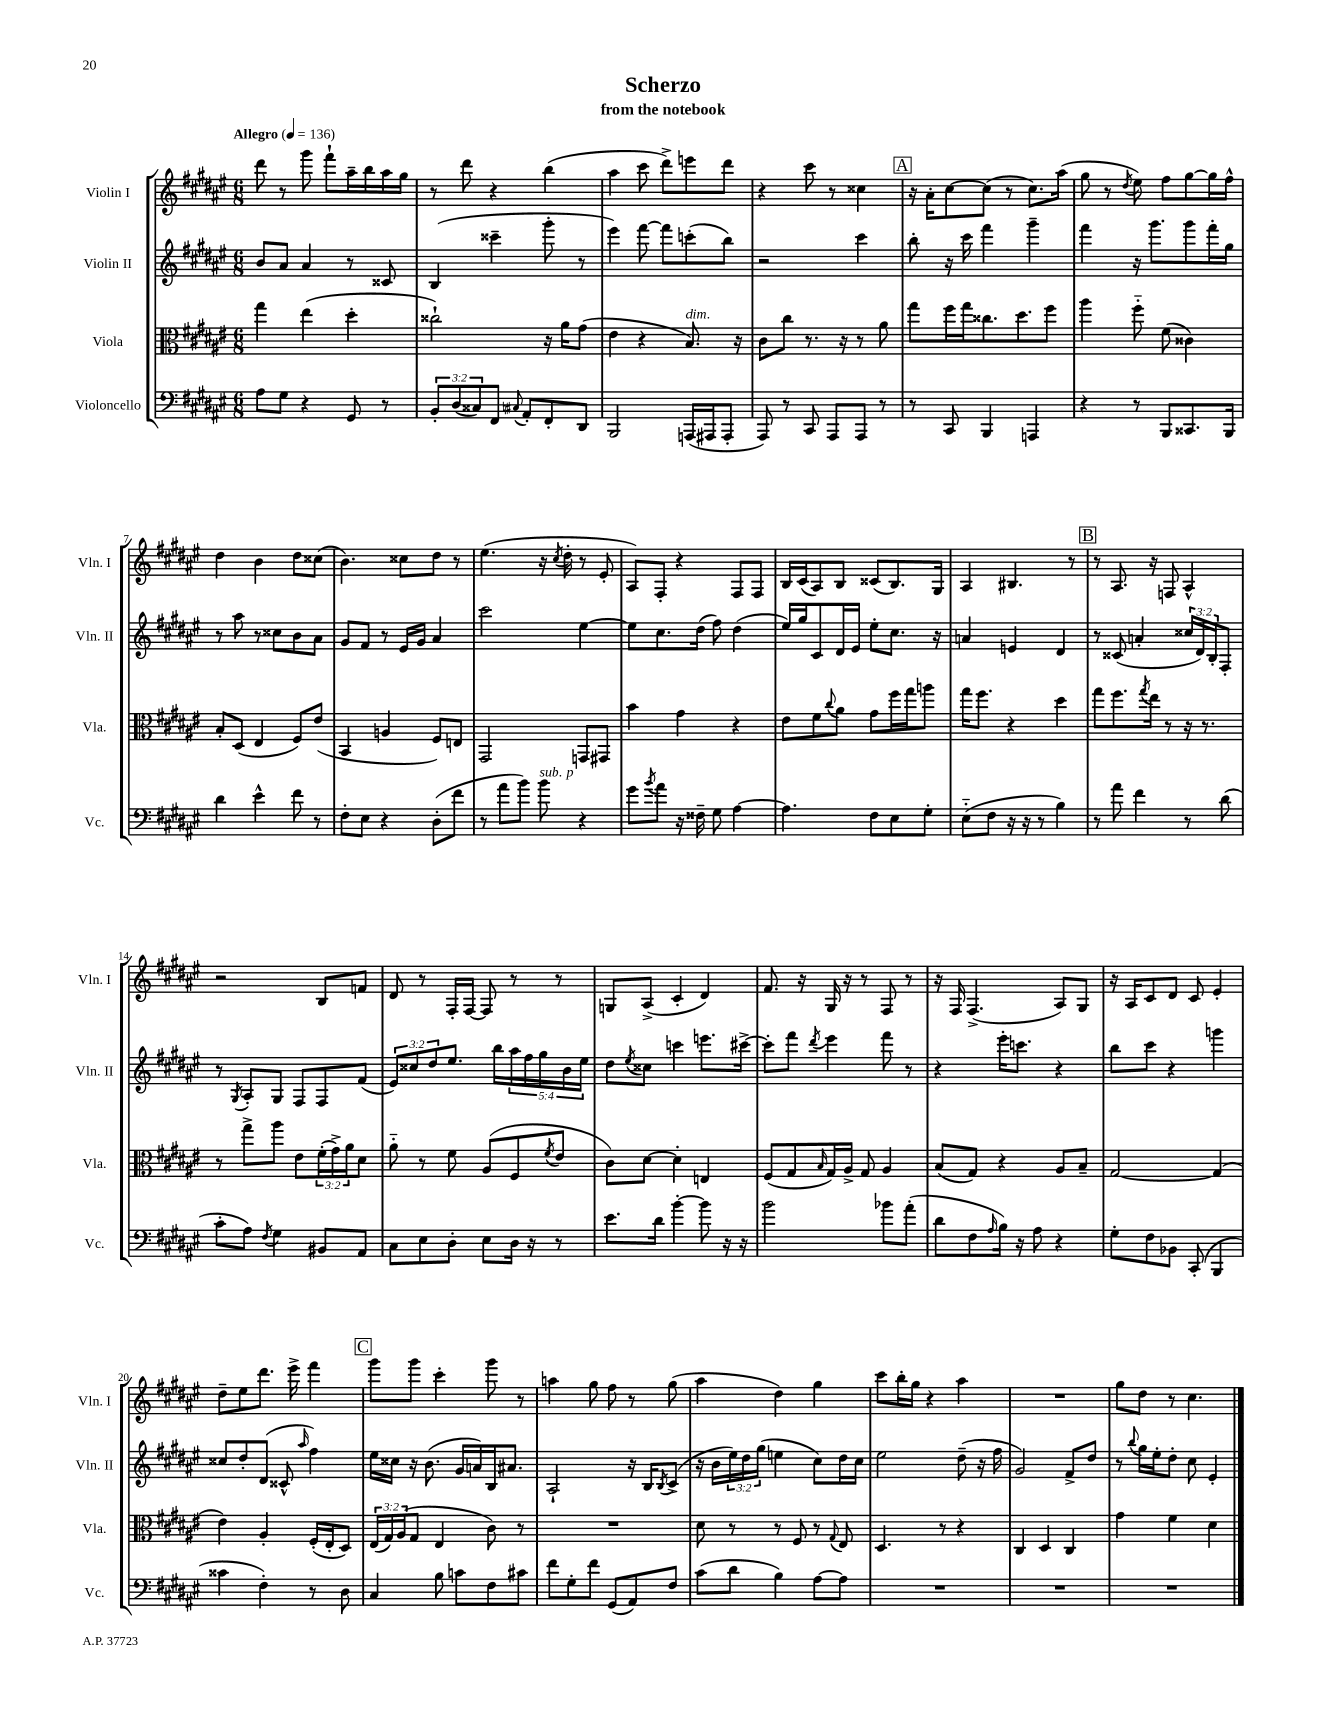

**kern	**kern	**kern	**kern
*part4	*part3	*part2	*part1
*staff4	*staff3	*staff2	*staff1
*I"Violoncello	*I"Viola	*I"Violin II	*I"Violin I
*I'Vc.	*I'Vla.	*I'Vln. II	*I'Vln. I
*clefF4	*clefC3	*clefG2	*clefG2
*k[f#c#g#d#a#e#]	*k[f#c#g#d#a#e#]	*k[f#c#g#d#a#e#]	*k[f#c#g#d#a#e#]
*M6/8	*M6/8	*M6/8	*M6/8
*MM136	*MM136	*MM136	*MM136
=1	=1	=1	=1
!	!	!	!LO:TX:a:B:t=Allegro
8A#\L	4gg#\	8b/L	8ddd#\
8G#\J	.	8a#/J	8r
4r	(4ee#\	4a#/	8ggg#\
.	.	.	8fff#`\L
8GG#/	4dd#'\	8r	16aa#~\L
.	.	.	16bb\
8r	.	8c##X/	16aa#\
.	.	.	16gg#\JJ
=2	=2	=2	=2
12BB'/L	2cc##X`\)	(4B/	8r
(12D#/	.	.	.
.	.	.	8ddd#\
12C##X/)	.	.	.
8FF#/J	.	4ccc##X~\	4r
8qqC#X/	.	.	.
8AA#'/L	.	.	.
8FF#'/	16r	8ggg#'\	(4bb\
.	16a#\KL	.	.
8DD#/J	(8g#\J	8r	.
=3	=3	=3	=3
2BBB/	4e#\	4eee#\)	4aa#\
.	4r	[8fff#\	8ccc#\
.	.	8fff#\L]	8ddd#^\L)
!	!LO:TX:a:i:t=dim.	!	!
(16AAAn/LL	8.B/)	(8cccn'\	8eeen\
16AAA#X/J	.	.	.
8AAA#'/J	.	8bb\J)	8ddd#\J
.	16r	.	.
=4	=4	=4	=4
8AAA#/)	8c#\L	2r	4r
8r	8cc#\J	.	.
8CC#/	8.r	.	8ccc#\
8AAA#/L	.	.	8r
.	16r	.	.
8AAA#/J	8r	4ccc#\	4cc##X\
8r	8a#\	.	.
!!LO:REH:place=s1:t=A
=5	=5	=5	=5
8r	8gg#\L	8bb'\	16r
.	.	.	16a#'\KL
8CC#/	16ff#\L	16r	[8cc#\
.	16gg#\J	16ccc#\	.
4BBB/	8.cc##X\	4fff#\	(8cc#\J]
.	.	.	8r
.	8.dd#\	.	.
4AAAn/	.	4ggg#~\	8.cc#\L)
.	8ff#\J	.	.
.	.	.	(16aa#\Jk
=6	=6	=6	=6
4r	4aa#\	4fff#\	8gg#\
.	.	.	8r
.	.	.	8qdd#/
8r	8ff#\	16r	8ee#\)
.	.	8.ggg#\L	.
8BBB/L	(8f#\	.	8ff#\L
8.CC##X/	4c##X\)	8ggg#\	[8gg#\
.	.	16fff#'\L	16gg#\L]
16BBB/Jk	.	16gg#\JJ	16ff#^^\JJ
!!LO:LB:g=z
=7	=7	=7	=7
4d#\	8B'/L	8r	4dd#\
.	(8D#/J	8aa#\	.
4e#^^\	4E#/	8r	4b\
.	.	8cc##X\L	.
8f#\	8F#/L)	8b\	8dd#\L
8r	(8e#/J	8a#\J	(8cc##X\J
=8	=8	=8	=8
8F#'\L	4BB/	8g#/L	4.b\)
8E#\J	.	8f#/J	.
4r	4An/	8r	.
.	.	16e#/LL	8cc##X\L
.	.	16g#/JJ	.
(8D#'\L	8F#/L)	4a#/	8dd#\J
8f#\J	8En/J	.	8r
=9	=9	=9	=9
8r	2GG#/	2ccc#\	(4.ee#\
8a#\L	.	.	.
8b\J)	.	.	.
!LO:TX:a:i:t=sub. p	!	!	!
8b\	.	.	16r
.	.	.	8qcc#/
.	.	.	16dd#'\
4r	8GGn/L	[4ee#\	8r
.	8GG#X/J	.	8e#'/
=10	=10	=10	=10
8g#\L	4b\	8ee#\L]	8A#/L)
8qb/	.	.	.
8a#\J	.	8.cc#\	8F#'/J
16r	4g#\	.	4r
16F##X~\	.	(16dd#\Jk	.
8G#\	.	8ff#\)	.
[4A#\	4r	(4dd#\	8F#/L
.	.	.	8F#/J
=11	=11	=11	=11
4.A#\]	8e#\L	16ee#/LL)	16B/LL
.	.	16gg#/J	(16c#/J
.	8f#\	8c#/	8A#/)
.	8qqcc#/	.	.
.	8a#\J	16d#/L	8B/J
.	.	16e#/JJ	.
8F#\L	8g#\L	8ee#'\L	(8c##X/L
8E#\	16ff#\L	8.cc#\J	8.B/)
.	16gg#\J	.	.
8G#'\J	8aan\J	.	.
.	.	16r	16G#/Jk
=12	=12	=12	=12
(8E#\L	16gg#\KL	4an/	4A#/
.	8.ff#\J	.	.
8F#\J	.	.	.
16r	4r	4en/	4.B#X/
16r	.	.	.
8r	.	.	.
4B\)	4dd#\	4d#/	.
.	.	.	8r
!!LO:REH:place=s1:t=B
=13	=13	=13	=13
8r	8gg#\L	8r	8r
8a#\	8.ff#\	(8c##X/	8.A#/
4f#\	.	4an'/	.
.	8qgg#/	.	.
.	16ee#\Jk	.	16r
.	8r	.	8Fn/
8r	16r	24cc##X/LL	4A#^^/
.	.	24d#/)	.
.	8.r	.	.
.	.	24B'/J	.
(8d#\	.	8F#'/J	.
!!LO:LB:g=z
=14	=14	=14	=14
8c#'\L	8r	8r	2r
.	.	8qG#/	.
8A#\J)	8gg#^\L	8A#'/L	.
8qF#/	.	.	.
4G#\	8aa#\J	8G#/J	.
.	8e#\L	8F#/L	.
8BB#X/L	(24f#'\L	8F#/	8B/L
.	24g#^\)	.	.
.	24a#\J	.	.
8AA#/J	8d#\J	(8f#/J	8fn/J
=15	=15	=15	=15
8C#\L	8a#\	12e#/L)	8d#/
.	.	12cc##X/	.
8E#\	8r	.	8r
.	.	12dd#/	.
8D#'\J	8f#\	8.ee#/J	16F#'/LL
.	.	.	[16F#/JJ
8E#\L	(8A#/L	.	8F#/]
.	.	16bb\LL	.
16D#\Jk	8F#/	20aa#\	8r
.	.	20ff#\	.
16r	.	.	.
.	.	20gg#\	.
.	8qf#/	.	.
8r	8e#/J	.	8r
.	.	20b\	.
.	.	20ee#\JJ	.
=16	=16	=16	=16
8.e#\L	8c#\L)	8dd#\L	8Gn/L
.	.	8qee#/	.
.	[8d#\J	8cc##X\J	(8A#^/J
16d#\Jk	.	.	.
[4b'\	4d#'\]	4cccn\	4c#'/
8b\]	4En/	8.eeen\L	4d#/)
16r	.	.	.
16r	.	[16ccc#X^\Jk	.
=17	=17	=17	=17
2b\	(8F#/L	8ccc#'\L]	8.f#/
.	8G#/	8fff#\J	.
.	.	.	16r
.	16qqB/	8qddd#/	.
.	16G#/L)	4eee#\	16G#/
.	16A#^/JJ	.	16r
.	8G#/	.	8r
8b-X\L	4A#/	8fff#\	8F#/
(8a#'\J	.	8r	8r
=18	=18	=18	=18
8d#\L	(8B/L	4r	16r
.	.	.	16F#/
8F#\	8G#/J)	.	(4.F#^/
16qqA#/	.	.	.
16B\Jk)	4r	16eee#'\KL	.
16r	.	8.cccn\J	.
8A#\	.	.	.
4r	8A#/L	4r	8A#/L)
.	8B~/J	.	8G#/J
=19	=19	=19	=19
8G#'\L	[2G#/	8bb\L	16r
.	.	.	16A#/KL
8F#\	.	8ccc#\J	8c#/
8BB-X\J	.	4r	8d#/J
(8CC#'/	.	.	8c#/
4BBB/	(4G#/]	4gggn\	4e#'/
!!LO:LB:g=z
=20	=20	=20	=20
4c##X\	4e#\)	8cc##X/L	8dd#~\L
.	.	8dd#'/	8ee#\
4F#'\)	4A#'/	(8d#/J	8.ddd#\J
.	.	8c##X^^/	.
.	.	.	16eee#^\
.	.	16qqaa#/	.
8r	(16F#'/LL	4ff#\)	4fff#\
.	16E#'/J	.	.
8D#\	8D#/J)	.	.
!!LO:REH:place=s1:t=C
=21	=21	=21	=21
4C#/	(24E#/LL	16ee#\LL	8ggg#\L
.	24G#/)	.	.
.	.	16cc##X\JJ	.
.	(24A#/J	.	.
.	8G#/J	16r	8ggg#\J
.	.	(8.b\	.
8B\	4E#/	.	4ccc#'\
8cn\L	.	16g#/LL	.
.	.	16an/)	.
8F#\	8c#\)	16B/J	8ggg#\
.	.	8.a#X/J	.
8c#X\J	8r	.	8r
=22	=22	=22	=22
8f#\L	2.r	2A#`/	4aan\
8G#'\	.	.	.
8f#\J	.	.	8gg#\
(8GG#/L	.	.	8ff#\
8AA#/)	.	16r	8r
.	.	16B/KL	.
.	.	8qB/	.
8F#/J	.	(8c#^/J	(8gg#\
=23	=23	=23	=23
(8c#\L	8d#\	16r	4aa#\
.	.	16b\LL	.
8d#\J	8r	24ee#\)	.
.	.	24dd#\	.
.	.	(24gg#\JJ	.
4B\)	8r	4een\	4dd#\)
.	8F#/	.	.
[8A#\L	8r	8cc#\L)	4gg#\
.	8qqG#/	.	.
8A#\J]	8E#/	16dd#\L	.
.	.	16cc#\JJ	.
=24	=24	=24	=24
2.r	4.D#/	2ee#\	8ccc#\L
.	.	.	16bb'\L
.	.	.	16gg#\JJ
.	.	.	4r
.	8r	.	.
.	4r	(8dd#~\	4aa#\
.	.	16r	.
.	.	16ff#\	.
=25	=25	=25	=25
2.r	4C#/	2g#/)	2.r
.	4D#/	.	.
.	4C#/	8f#^/L	.
.	.	8dd#/J	.
=26	=26	=26	=26
2.r	4g#\	8r	8gg#\L
.	.	8qqbb/	.
.	.	16gg#\LL	8dd#\J
.	.	16ee#'\J	.
.	4f#\	8dd#'\J	8r
.	.	8cc#\	4.cc#\
.	4d#\	4e#'/	.
==	==	==	==
*-	*-	*-	*-
